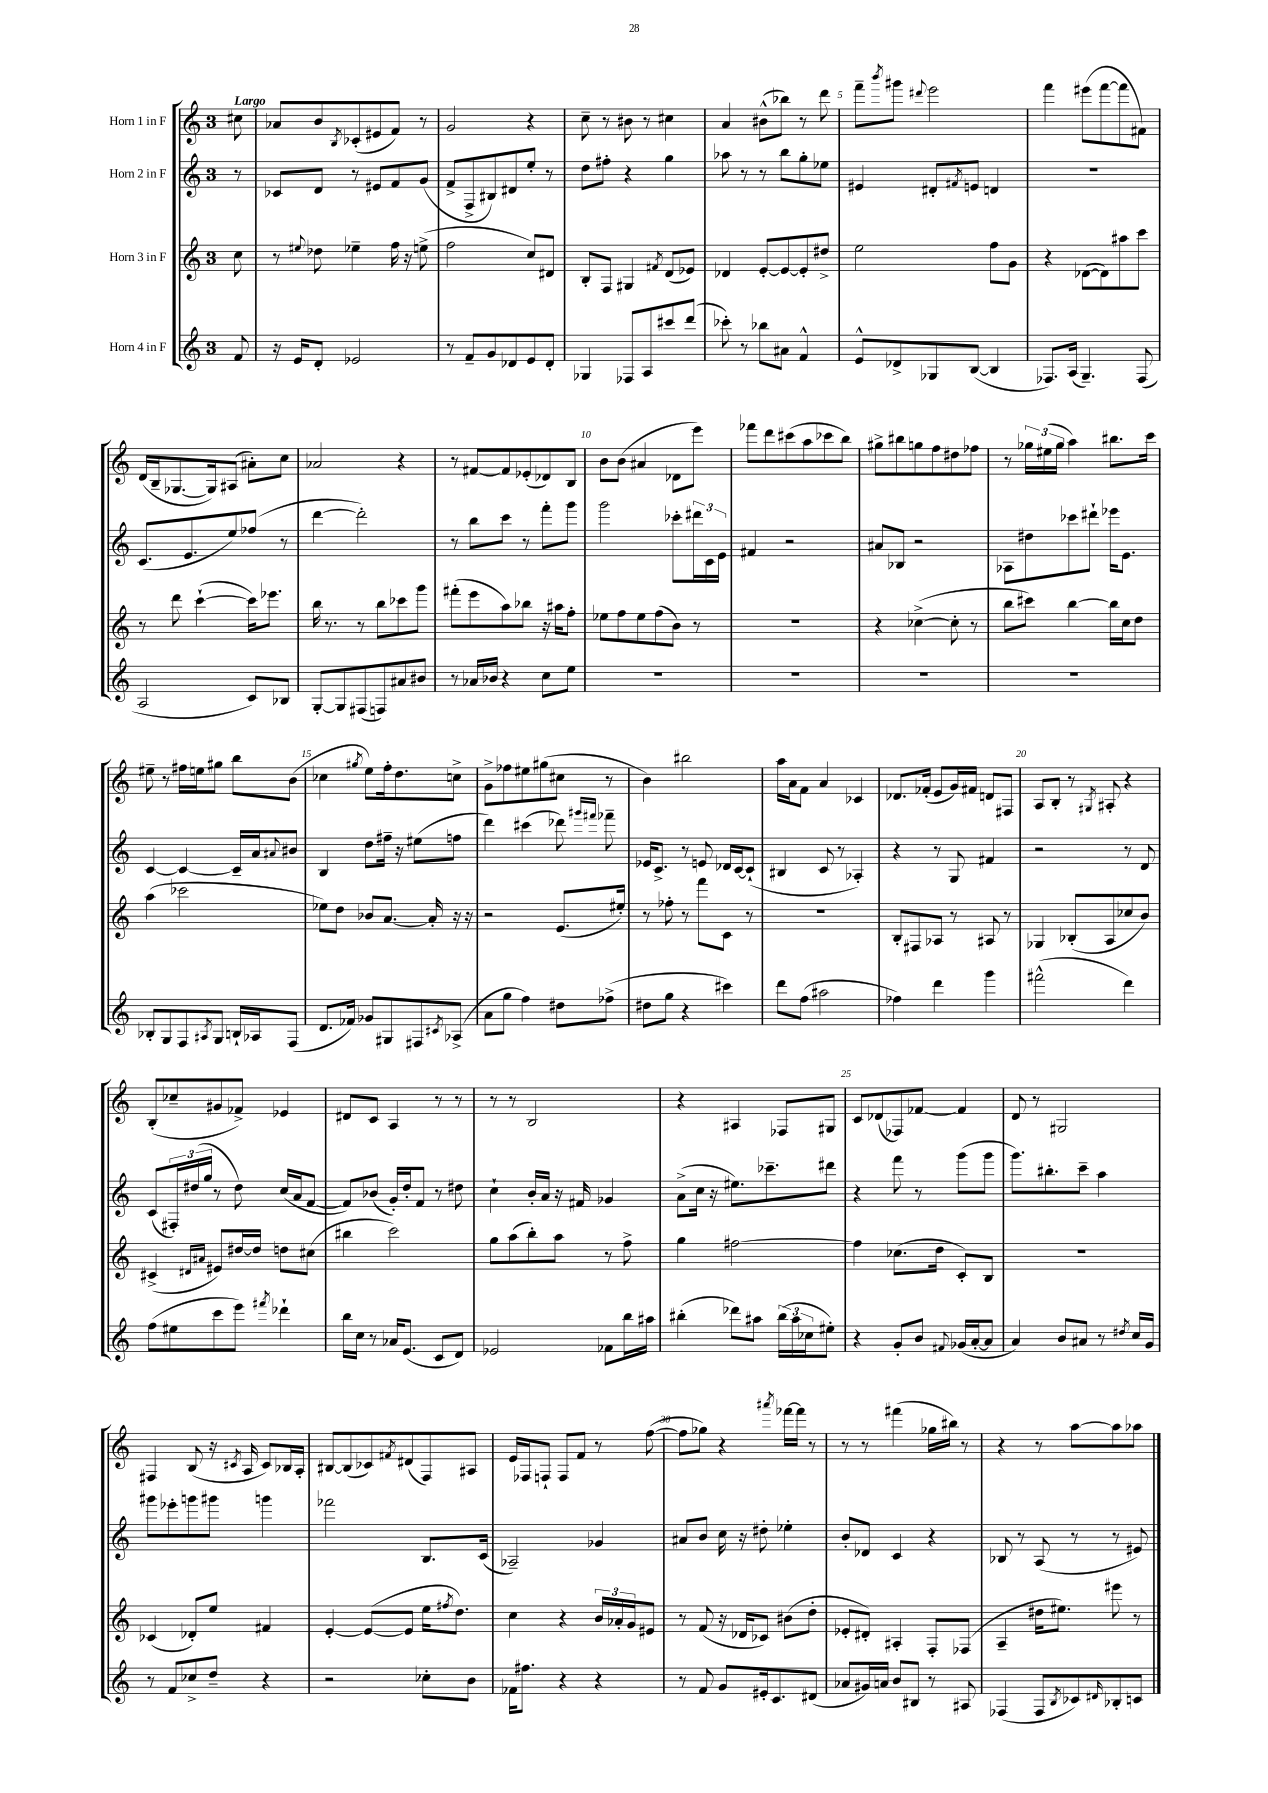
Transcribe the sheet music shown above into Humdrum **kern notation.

**kern	**kern	**kern	**kern
*staff4	*staff3	*staff2	*staff1
*clefG2	*clefG2	*clefG2	*clefG2
*k[]	*k[]	*k[]	*k[]
*M3/4	*M3/4	*M3/4	*M3/4
8f	8cc	8r	8cc#
=	=	=	=
16r	8r	8c-	8a-
16e	.	.	.
.	8qqee#	.	.
8d'	8dd-	8d	8b
.	.	.	8qB
2e-	4ee-~	8r	(8c-'
.	.	8e#	8e#
.	16ff	8f	8f)
.	16r	.	.
.	(8ee^	(8g	8r
=	=	=	=
8r	2ff	8f^	2g
8f~	.	8F^	.
8g	.	8B#)	.
8d-	.	8d#	.
8e	8cc)	8ee'	4r
8d-'	8d#	8r	.
=	=	=	=
4G-	8B'	8dd	8cc~
.	8F	8ff#'	8r
8F-	4G#	4r	8b#
8A	.	.	8r
.	8qf#	.	.
8ccc#	(8d	4gg	4cc#
(8ddd	8e-)	.	.
=	=	=	=
8ccc-')	4d-	8aa-	4a
8r	.	8r	.
8bb-	[8e'	8r	(8b#^^
8a#	8e_	8bb	8bb-)
4f^^	8e']	8gg'	8r
.	8dd#^	8ee-	8ddd
=	=	=	=
8e^^	2ee	4e#	8fff~
.	.	.	8qbbb
8d-^	.	.	8ggg#
.	.	.	8qqddd#
8G-	.	8d#'	2eee
.	.	8qf#	.
([8B	.	8e	.
4B]	8ff	4d	.
.	8g	.	.
=	=	=	=
8.F-)	4r	2.r	4fff
(16A	.	.	.
4.G~)	([8d-	.	(8eee#
.	8d-])	.	[8fff
.	8aa#	.	8fff]
(8F-	8ccc	.	8f#)
=	=	=	=
2A	8r	(8.c	(16d
.	.	.	16B~
.	8ddd	.	[8.G-
.	.	8.e	.
.	([4ccc`	.	.
.	.	.	16G-])
.	.	8ee)	(8A#
8c)	16ccc])	(8ff-	8a#')
.	8.eee-	.	.
8B-	.	8r	8cc
=	=	=	=
[8G'	16bb	[4ddd	2a-
.	8.r	.	.
8G]	.	.	.
(8F#	8r	2ddd'])	.
8F)	8bb	.	.
8a#	8ccc-	.	4r
8b#	8ggg	.	.
=	=	=	=
8r	(8fff#'	8r	8r
16a-	8eee	8bb	[8f#
16b-	.	.	.
4r	8aa)	8ccc	8f#]
.	8bb-	8r	(8e-'
8cc	16r	8fff'	8d-)
.	16aa#	.	.
8ee	8ff'	8ggg	8B
=	=	=	=
2.r	8ee-	2ggg	8b
.	8ff	.	(8b
.	8ee-	.	4a#
.	(8ff	.	.
.	8b)	8ccc-'	8d-
.	8r	24ddd#	8eee)
.	.	24c	.
.	.	24e	.
=	=	=	=
2.r	2.r	4f#	8fff-
.	.	.	8ddd
.	.	2r	(8ccc#
.	.	.	8aa
.	.	.	8ccc-
.	.	.	8bb)
=	=	=	=
2.r	4r	8a#	8gg#^
.	.	8B-	8bb#
.	([4cc-^	2r	8gg
.	.	.	8ff
.	8cc-']	.	8dd#
.	8r	.	8ff-
=	=	=	=
2.r	8bb	8A-	8r
.	8ccc#)	8dd#	24gg-
.	.	.	(24ee#
.	.	.	24gg-
.	[4bb	8ccc-	4aa)
.	.	8ddd#`	.
.	16bb]	16eee-	8.bb#
.	16cc	8.e	.
.	8dd	.	.
.	.	.	16ccc
=	=	=	=
8B-'	(4aa	[4c	8ee#~
8G	.	.	8r
8F	2ccc-	4c_	16ff#
.	.	.	16ee
8qA#	.	.	.
8G	.	.	8gg#
16B`	.	16c~]	8bb
16A-	.	16a	.
.	.	8qqa#	.
(8F	.	8b#	(8b
=	=	=	=
8.d	8ee-)	4B	4cc-
.	8dd	.	.
16f-)	.	.	.
.	.	.	8qgg#
8g-	8b-	8dd	8ee)
8G#	[8.a	16ff#~	16ff'
.	.	16r	8.dd
8F#	.	(8ee#	.
.	16a']	.	.
8qc#	.	.	.
(8A-^	16r	8ff	8cc^
.	16r	.	.
=	=	=	=
8a	2r	4ddd)	8g^
8gg	.	.	8ff-
4ff)	.	(4ccc#	8ee#
.	.	.	(8gg#
8dd#	(8.e	8ddd-)	8cc#
.	.	16qqggg#	.
.	.	16qqfff#	.
(8ff-^	.	8fff-~	8r
.	16ee#')	.	.
=	=	=	=
8dd#	8r	16e-	4b)
.	.	8.c^	.
8gg	8ff-'	.	.
4r	8r	8r	2bb#
.	8fff	8e	.
4ccc#)	8c	16d-	.
.	.	[16c	.
.	8r	(8c`]	.
=	=	=	=
8ddd	2.r	4B#	16aa
.	.	.	16a
(8ff	.	.	8f
2aa#	.	8c	4a
.	.	8r	.
.	.	4A-')	4c-
=	=	=	=
4ff-)	8B'	4r	8.d-
.	8F#	.	.
.	.	.	(16f-'
4ddd	8A-	8r	8e
.	8r	8G	16g)
.	.	.	16f#
4ggg	8A#	4f#	8d
.	8r	.	8F#
=	=	=	=
(2fff#^^	4G-	2r	8A
.	.	.	8B'
.	(8B-'	.	8r
.	.	.	8qG#
.	8A	.	8A#'
4ddd)	8cc-	8r	4r
.	8b)	8d	.
=	=	=	=
(8ff	(4c#^	(8c	(8B'
8ee#	.	24F#')	8cc-~
.	.	(24dd#	.
.	.	24gg	.
.	16qqd#	.	.
.	16qqa#	.	.
8ccc	8e#)	8r	8g#
8eee)	[16dd#	8dd#)	8f-^)
.	16dd#]	.	.
8qfff#	.	.	.
4ddd-`	8dd	(16cc	4e-
.	.	16a	.
.	(8cc#	[8f	.
=	=	=	=
16bb	4bb#	8f])	8d#
16cc	.	.	.
8r	.	(8b-	8c
16a-	2ccc)	16g')	4A
(8.e	.	16dd'	.
.	.	8f	.
8c	.	8r	8r
8d)	.	8dd#	8r
=	=	=	=
2e-	8gg	4cc`	8r
.	(8aa	.	8r
.	8bb')	16b'	2B
.	.	16a	.
.	8aa	16r	.
.	.	16f#	.
8f-	8r	4g-	.
16bb	8ff^	.	.
16aa#	.	.	.
=	=	=	=
(4bb#'	4gg	(8a^	4r
.	.	16cc	.
.	.	16r	.
8ddd-)	[2ff#	8.ee#)	4A#
8aa#	.	.	.
.	.	8.ccc-~	.
(24bb#	.	.	8F-
24aa#	.	.	.
24cc-	.	.	.
8ee#')	.	8ddd#	8G#
=	=	=	=
4r	4ff#]	4r	8c
.	.	.	(8d-
8g'	(8.cc-	8fff	8F-)
8b	.	8r	[8f-
.	16dd	.	.
8qqf#	.	.	.
(16g-	8c')	(8ggg	4f-]
[16a'	.	.	.
8a]	8B	8ggg	.
=	=	=	=
4a)	2.r	8.ggg)	8d
.	.	.	8r
.	.	8.bb#'	.
8b	.	.	2G#
8a#	.	8ccc~	.
8r	.	4aa	.
8qdd#	.	.	.
16cc	.	.	.
16g	.	.	.
=	=	=	=
8r	(4c-	8ggg#	4F#
8f	.	8eee-'	.
8cc-^	8d-')	8ggg	(8B
8dd~	8ee	8ggg#	16r
.	.	.	8qc#
.	.	.	16A
4r	4f#	4ggg	8c#)
.	.	.	16B-
.	.	.	16A'
=	=	=	=
2r	[4e'	2fff-	[8B#
.	.	.	(8B#]
.	(8e_	.	8c-)
.	.	.	8qf#
.	8e]	.	(8d#
8cc-'	16ee	8.B	8F)
.	8qff#	.	.
.	8.dd)	.	.
8b	.	.	8A#
.	.	(16c	.
=	=	=	=
16f-	4cc	2A-~)	16e
8.ff#	.	.	16F-
.	.	.	8F`
4r	4r	.	8F
.	.	.	8f
4r	24b	4g-	8r
.	24a-'	.	.
.	24g	.	.
.	8e#	.	([8ff
=	=	=	=
8r	8r	8a#	8ff]
8f	(8f	8b	8gg-)
8g	16r	16cc	4r
.	16d-	16r	.
16e#'	8c-)	8dd#'	.
8.c	.	.	.
.	.	.	8qaaa#
.	(8b#	4ee-'	[16fff-
.	.	.	16fff-]
(8d#	8dd'	.	8r
=	=	=	=
8a-	8e-'	8b'	8r
16g#)	8d#')	8d-	8r
16a	.	.	.
8b	4A#'	4c	(4fff#
8B#	.	.	.
8r	8F'	4r	16gg-
.	.	.	16bb#)
8A#	(8F-	.	8r
=	=	=	=
(4F-	4A~	8B-	4r
.	.	8r	.
8F-	16dd#	(8A	8r
.	8.ee#)	.	.
8qB	.	.	.
8c-)	.	8r	[8aa
16qqd#	.	.	.
8B-'	8eee#	8r	8aa]
8c	8r	8e#)	8aa-
==	==	==	==
*-	*-	*-	*-
